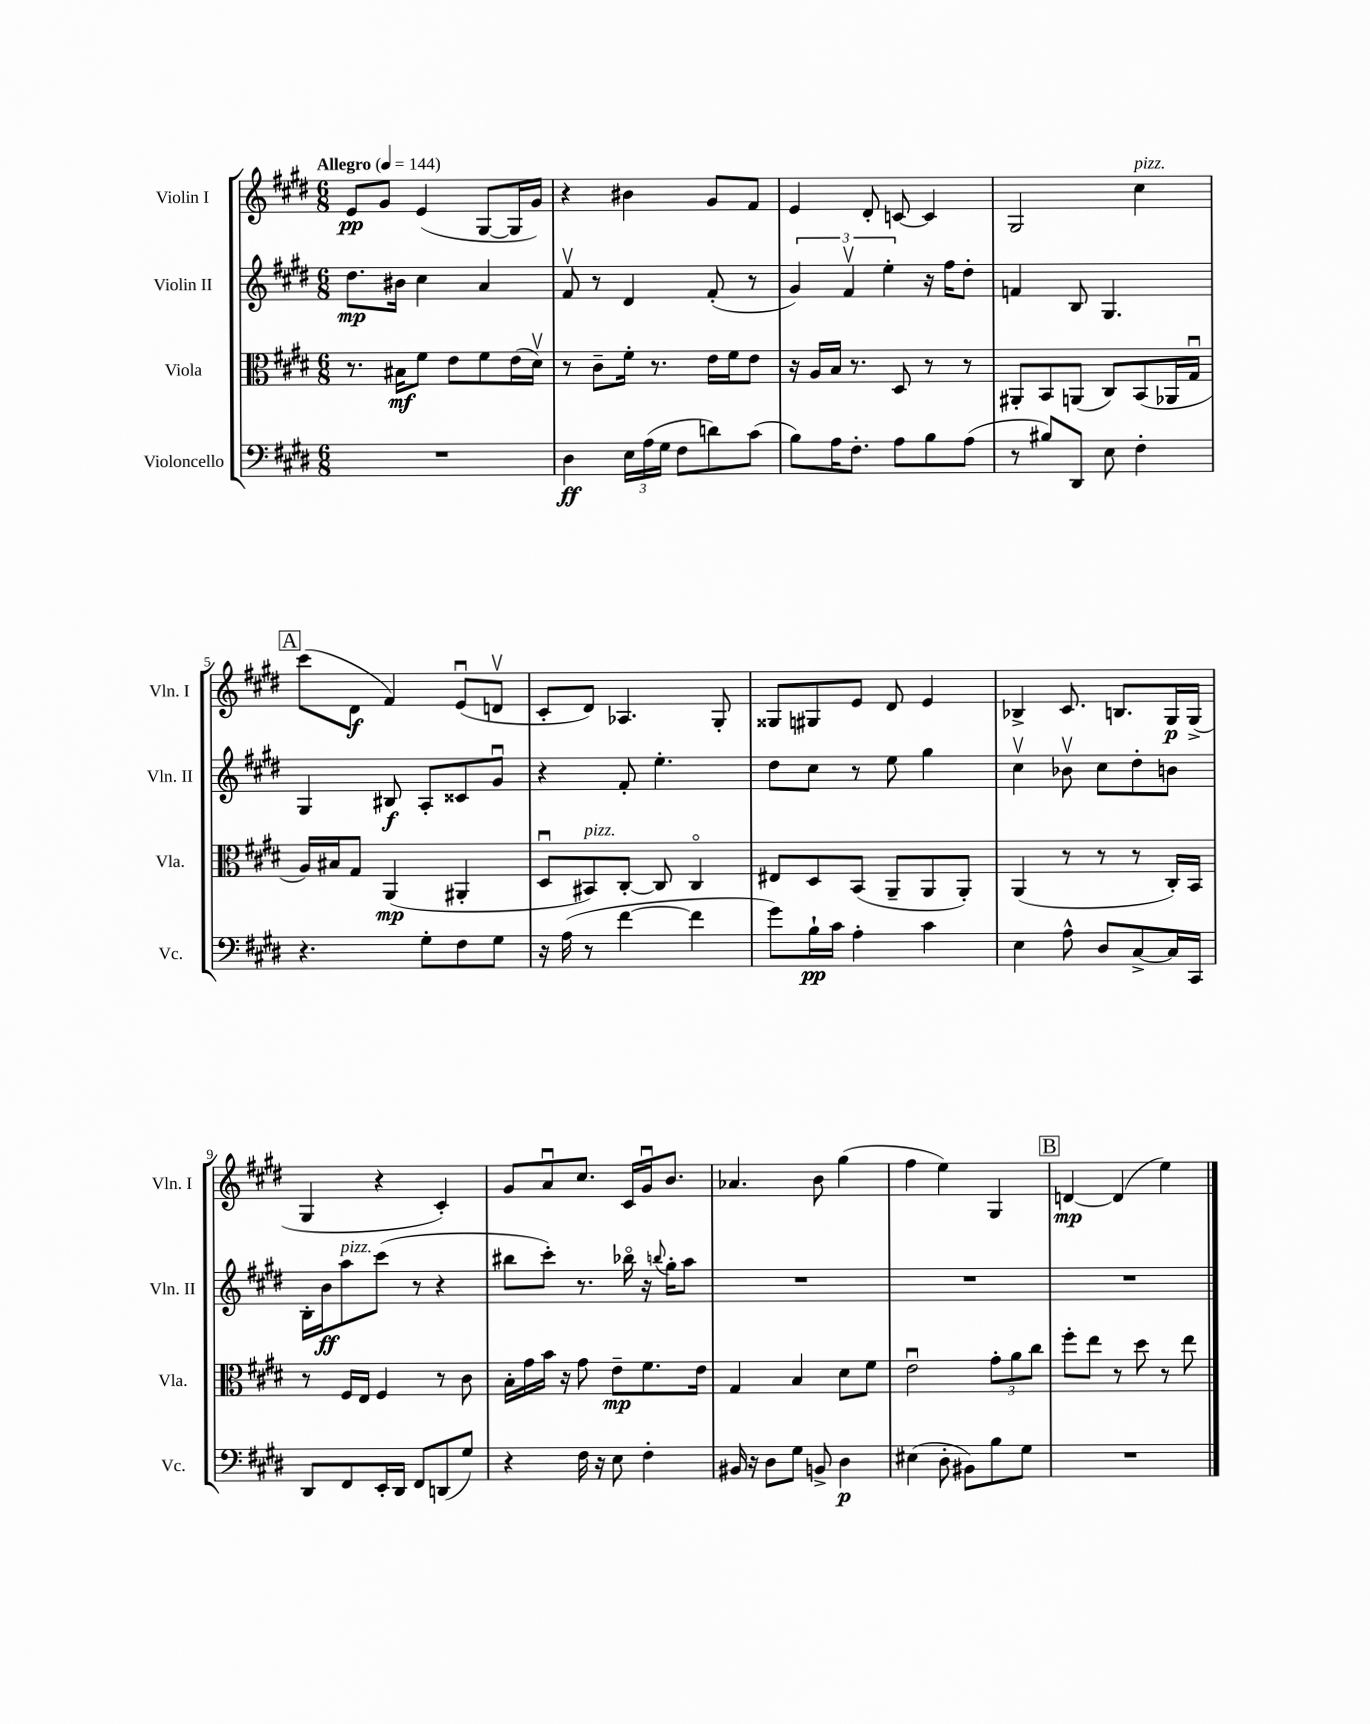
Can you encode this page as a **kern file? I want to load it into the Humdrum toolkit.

**kern	**dynam	**kern	**dynam	**kern	**dynam	**kern	**dynam
*part4	*part4	*part3	*part3	*part2	*part2	*part1	*part1
*staff4	*staff4	*staff3	*staff3	*staff2	*staff2	*staff1	*staff1
*I"Violoncello	*	*I"Viola	*	*I"Violin II	*	*I"Violin I	*
*I'Vc.	*	*I'Vla.	*	*I'Vln. II	*	*I'Vln. I	*
*clefF4	*	*clefC3	*	*clefG2	*	*clefG2	*
*k[f#c#g#d#]	*	*k[f#c#g#d#]	*	*k[f#c#g#d#]	*	*k[f#c#g#d#]	*
*M6/8	*	*M6/8	*	*M6/8	*	*M6/8	*
*MM144	*	*MM144	*	*MM144	*	*MM144	*
=1	=1	=1	=1	=1	=1	=1	=1
!	!	!	!	!	!	!LO:TX:a:B:t=Allegro	!
2.r	.	8.r	.	8.dd#\L	mp	8e/L	pp
.	.	.	.	.	.	8g#/J	.
.	.	16B#X\KL	mf	16b#X\Jk	.	.	.
.	.	8f#\J	.	4cc#\	.	(4e/	.
.	.	8e\L	.	.	.	.	.
.	.	8f#\	.	4a/	.	[8G#/L	.
.	.	(16e\L	.	.	.	16G#/L]	.
.	.	16d#v\JJ)	.	.	.	16g#/JJ)	.
=2	=2	=2	=2	=2	=2	=2	=2
4D#\	ff	8r	.	8f#v/	.	4r	.
.	.	8c#~\L	.	8r	.	.	.
24E\LL	.	16f#'\Jk	.	4d#/	.	4b#X\	.
(24A\	.	.	.	.	.	.	.
.	.	8.r	.	.	.	.	.
24G#\JJ	.	.	.	.	.	.	.
8F#\L	.	.	.	.	.	.	.
8dn\)	.	16e\LL	.	(8f#'/	.	8g#/L	.
.	.	16f#\J	.	.	.	.	.
(8c#\J	.	8e\J	.	8r	.	8f#/J	.
=3	=3	=3	=3	=3	=3	=3	=3
8B\L)	.	16r	.	6g#/)	.	4e/	.
.	.	16A/LL	.	.	.	.	.
16A\K	.	16B/JJ	.	.	.	.	.
.	.	.	.	6f#v/	.	.	.
8.F#'\J	.	8.r	.	.	.	.	.
.	.	.	.	.	.	8d#'/	.
.	.	.	.	6ee'\	.	.	.
8A\L	.	8D#/	.	.	.	[8cn/	.
8B\	.	8r	.	16r	.	4c/]	.
.	.	.	.	16ff#\KL	.	.	.
(8A\J	.	8r	.	8dd#'\J	.	.	.
=4	=4	=4	=4	=4	=4	=4	=4
8r	.	8AA#X'/L	.	4fn/	.	2G#/	.
8B#X/L)	.	8BB/	.	.	.	.	.
8DD#/J	.	(8AAn/J	.	8B/	.	.	.
8E\	.	8C#/L)	.	4.G#/	.	.	.
!	!	!	!	!	!	!LO:TX:a:i:t=pizz.	!
4F#'\	.	(8BB/	.	.	.	4cc#\	.
.	.	16AA-X/L	.	.	.	.	.
.	.	16G#u/JJ	.	.	.	.	.
!!LO:LB:g=z
!!LO:REH:place=s1:t=A
=5	=5	=5	=5	=5	=5	=5	=5
4.r	.	16A/LL)	.	4G#/	.	(8ccc#\L	.
.	.	16B#X/J	.	.	.	.	.
.	.	8G#/J	.	.	.	8d#\J	f
.	.	(4AA/	mp	8B#X/	f	4f#/)	.
8G#'\L	.	.	.	8A'/L	.	.	.
8F#\	.	4AA#X'/	.	8c##X/	.	(8eu/L	.
8G#\J	.	.	.	8g#u/J	.	8dnv/J	.
=6	=6	=6	=6	=6	=6	=6	=6
16r	.	8D#u/L	.	4r	.	8c#'/L	.
(16A\	.	.	.	.	.	.	.
!	!	!LO:TX:a:i:t=pizz.	!	!	!	!	!
8r	.	8BB#X/)	.	.	.	8d#/J)	.
[4f#\	.	[8C#'/J	.	8f#'/	.	4.A-X/	.
.	.	8C#/]	.	4.ee'\	.	.	.
4f#\]	.	4C#/	.	.	.	.	.
.	.	.	.	.	.	8G#'/	.
=7	=7	=7	=7	=7	=7	=7	=7
8g#\L)	.	8E#X/L	.	8dd#\L	.	8G##X/L	.
16B`\L	pp	8D#/	.	8cc#\J	.	8G#X/	.
16c#\JJ	.	.	.	.	.	.	.
4A'\	.	(8BB/J	.	8r	.	8e/J	.
.	.	8AA~/L	.	8ee\	.	8d#/	.
4c#\	.	8AA/	.	4gg#\	.	4e/	.
.	.	8AA'/J)	.	.	.	.	.
=8	=8	=8	=8	=8	=8	=8	=8
4E\	.	(4AA/	.	4cc#v\	.	4B-X^/	.
8A^^\	.	8r	.	8b-Xv\	.	8.c#/	.
8D#/L	.	8r	.	8cc#\L	.	.	.
.	.	.	.	.	.	8.Bn/L	.
[8C#^/	.	8r	.	8dd#'\	.	.	.
16C#/L]	.	16C#'/LL)	.	8bn\J	.	16G#/L	p
16CC#/JJ	.	16BB/JJ	.	.	.	(16G#^/JJ	.
!!LO:LB:g=z
=9	=9	=9	=9	=9	=9	=9	=9
8DD#/L	.	8r	.	16B'\LL	.	4G#/	.
.	.	.	.	16b\J	ff	.	.
!	!	!	!	!LO:TX:a:i:t=pizz.	!	!	!
8FF#/	.	16F#/LL	.	8aa\	.	.	.
.	.	16E/JJ	.	.	.	.	.
16EE'/L	.	4F#/	.	(8ccc#\J	.	4r	.
16DD#/JJ	.	.	.	.	.	.	.
8FF#/L	.	.	.	8r	.	.	.
(8DDn/	.	8r	.	4r	.	4c#'/)	.
8G#/J)	.	8c#\	.	.	.	.	.
=10	=10	=10	=10	=10	=10	=10	=10
4r	.	16B'\LL	.	8bb#X\L	.	8g#/L	.
.	.	16g#\	.	.	.	.	.
.	.	16b\JJ	.	8ccc#'\J)	.	8au/	.
.	.	16r	.	.	.	.	.
16F#\	.	8g#\	.	8.r	.	8.cc#/J	.
16r	.	.	.	.	.	.	.
8E\	.	8e~\L	mp	.	.	.	.
.	.	.	.	16bb-X\	.	16c#/LL	.
4F#'\	.	8.f#\	.	16r	.	16g#u/J	.
.	.	.	.	8qqbbn/	.	.	.
.	.	.	.	16gg#'\KL	.	8.b/J	.
.	.	.	.	8aa\J	.	.	.
.	.	16e\Jk	.	.	.	.	.
=11	=11	=11	=11	=11	=11	=11	=11
16BB#X/	.	4G#/	.	2.r	.	4.a-X/	.
16r	.	.	.	.	.	.	.
8D#\L	.	.	.	.	.	.	.
8G#\J	.	4B/	.	.	.	.	.
8BBn^/	.	.	.	.	.	8b\	.
4D#\	p	8d#\L	.	.	.	(4gg#\	.
.	.	8f#\J	.	.	.	.	.
=12	=12	=12	=12	=12	=12	=12	=12
(4E#X\	.	2eu\	.	2.r	.	4ff#\	.
8D#'\	.	.	.	.	.	4ee\)	.
8BB#X\L)	.	.	.	.	.	.	.
8B\	.	12g#'\L	.	.	.	4G#/	.
.	.	12a\	.	.	.	.	.
8G#\J	.	.	.	.	.	.	.
.	.	12cc#\J	.	.	.	.	.
!!LO:REH:place=s1:t=B
=13	=13	=13	=13	=13	=13	=13	=13
2.r	.	8ff#'\L	.	2.r	.	[4dn/	mp
.	.	8ee\J	.	.	.	.	.
.	.	8r	.	.	.	(4d/]	.
.	.	8dd#\	.	.	.	.	.
.	.	8r	.	.	.	4ee\)	.
.	.	8ee\	.	.	.	.	.
==	==	==	==	==	==	==	==
*-	*-	*-	*-	*-	*-	*-	*-
